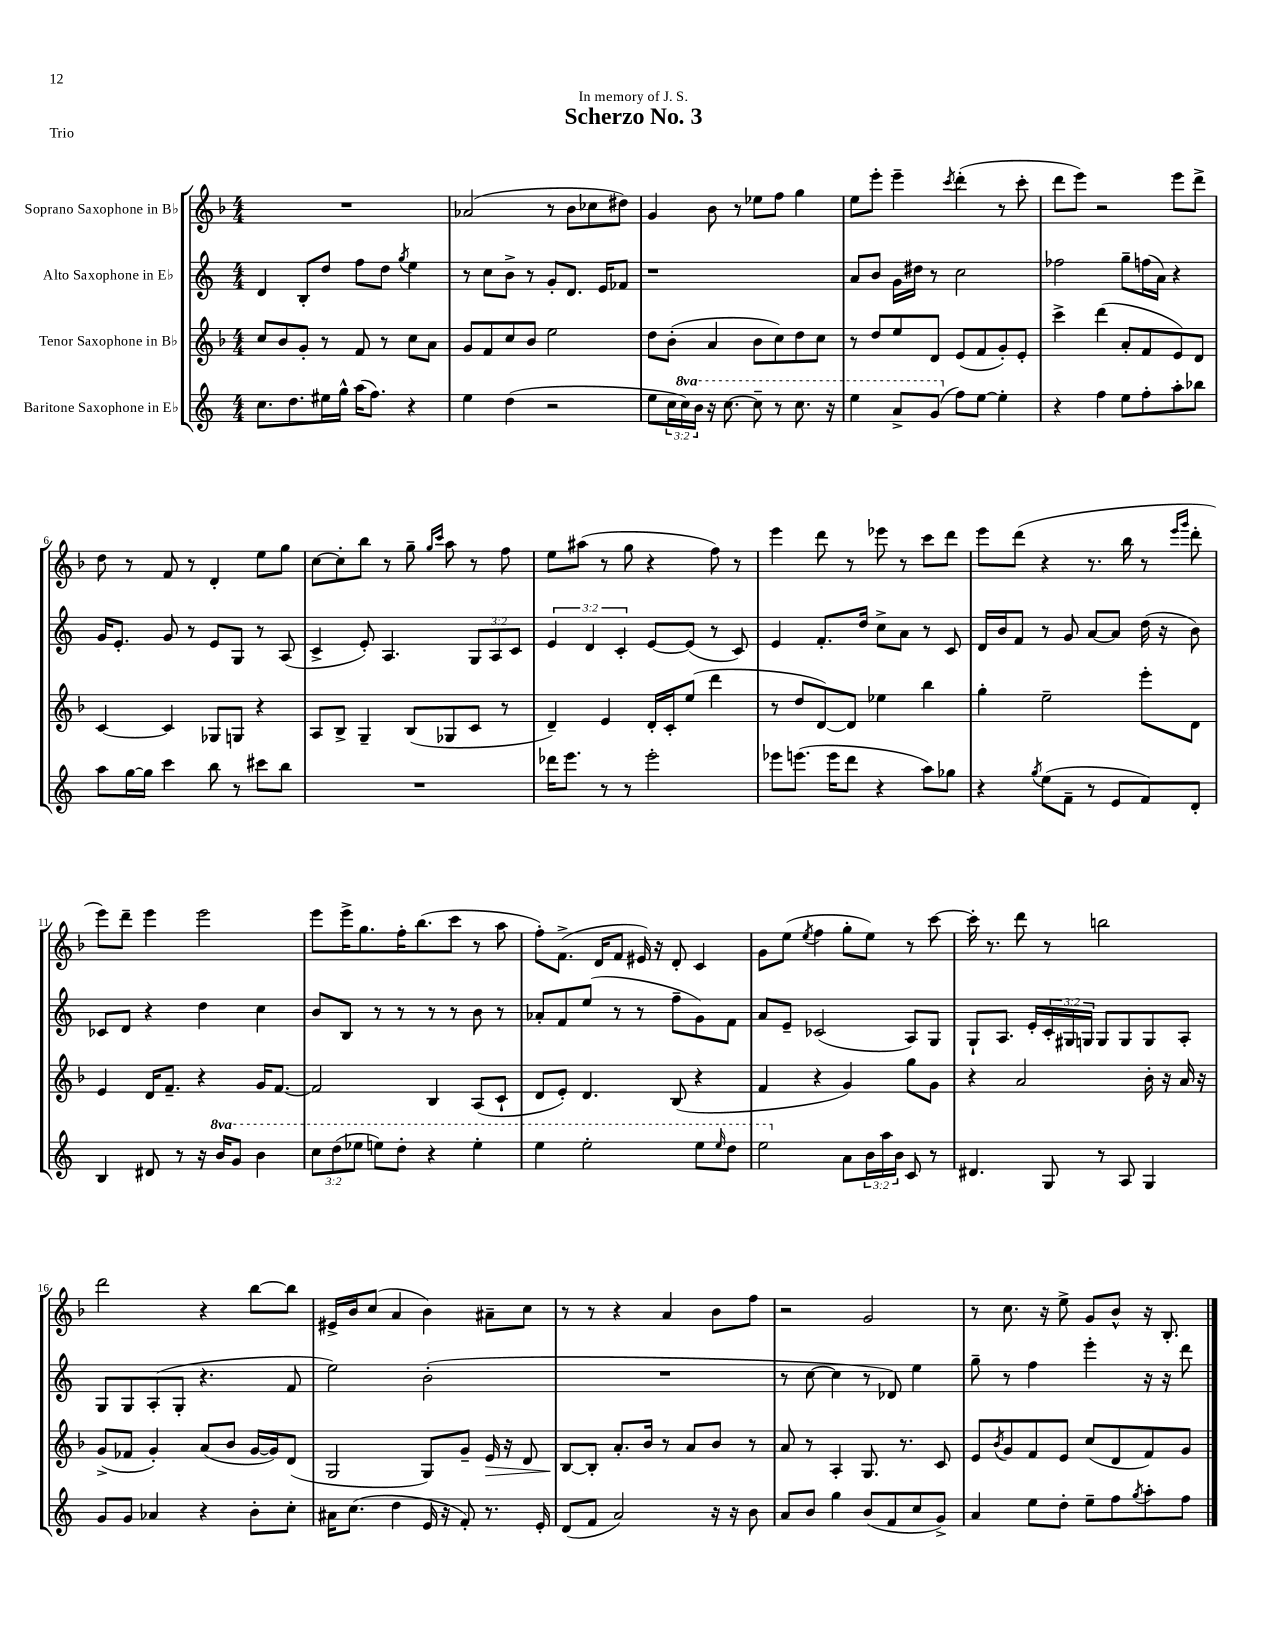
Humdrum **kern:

**kern	**kern	**kern	**kern
*staff4	*staff3	*staff2	*staff1
*clefG2	*clefG2	*clefG2	*clefG2
*k[]	*k[b-]	*k[]	*k[b-]
*M4/4	*M4/4	*M4/4	*M4/4
8.cc\L	8cc/L	4d/	1r
.	8b-/	.	.
8.dd\	.	.	.
.	8g'/J	8B'/L	.
16ee#\L	8r	8dd/J	.
16gg^^\JJ	.	.	.
(16aa\LK	8f/	8ff\L	.
8.ff\J)	.	.	.
.	8r	8dd\J	.
.	.	8qgg/	.
4r	8cc\L	4ee\	.
.	8a\J	.	.
=	=	=	=
4ee\	8g/L	8r	(2a-/
.	8f/	8cc\L	.
(4dd\	8cc/	8b^\J	.
.	8b-/J	8r	.
2r	2ee\	8g'/L	8r
.	.	8.d/J	8b-\L
.	.	.	8cc-\
.	.	16e/LK	.
.	.	8f-/J	8dd#\J)
=	=	=	=
8ee\L	8dd\L	1r	4g/
24cc\L	(8b-'\J	.	.
24ccc\)	.	.	.
24bb\JJ	.	.	.
16r	4a/	.	8b-\
[8.ccc\	.	.	.
.	.	.	8r
8ccc~\]	8b-\L	.	8ee-\L
8r	8cc\)	.	8ff\J
8.ccc\	8dd\	.	4gg\
.	8cc\J	.	.
16r	.	.	.
=	=	=	=
4eee\	8r	8a/L	8ee\L
.	8dd/L	8b/J	8eee'\J
8aa^/L	8ee/	16g\LL	4eee~\
.	.	16dd#\JJ	.
(8gg/J	8d/J	8r	.
.	.	.	8qccc/
8ff\L)	(8e/L	2cc\	(4ddd'\
[8ee\J	8f/	.	.
4ee'\]	8g'/)	.	8r
.	8e'/J	.	8ccc'\
=	=	=	=
4r	4ccc^\	2ff-\	8ddd\L
.	.	.	8eee\J)
4ff\	(4ddd\	.	2r
8ee\L	8a'/L	8gg~\L	.
8ff'\	8f/	(16ff\L	.
.	.	16a\JJ)	.
8aa'\	8e/)	4r	8eee\L
8bb-\J	8d/J	.	8ddd^\J
=	=	=	=
8aa\L	[4c/	16g/LK	8dd\
.	.	8.e'/J	.
[16gg\L	.	.	8r
16gg\]JJ	.	.	.
4ccc\	4c/]	8g/	8f/
.	.	8r	8r
8bb\	8G-/L	8e/L	4d'/
8r	8G/J	8G/J	.
8ccc#\L	4r	8r	8ee\L
8bb\J	.	(8A/	8gg\J
=	=	=	=
1r	8A/L	4c^/	[8cc\L
.	8B-^/J	.	8cc'\]
.	4G~/	8e'/)	8bb-\J
.	.	4.A/	8r
.	(8B-/L	.	8gg~\
.	.	.	16qqgg/LL
.	.	.	16qqccc/JJ
.	8G-/	.	8aa\
.	8c/J	12G/L	8r
.	.	12A/	.
.	8r	.	8ff\
.	.	12c/J	.
=	=	=	=
16ddd-\LK	4d~/)	6e/	8ee\L
8.eee\J	.	.	.
.	.	.	(8aa#\J
.	.	6d/	.
8r	4e/	.	8r
.	.	6c'/	.
8r	.	.	8gg\
2eee'\	16d'/LL	[8e/L	4r
.	16c'/J	.	.
.	(8ee/J	(8e/]J	.
.	4ddd\	8r	8ff\)
.	.	8c/)	8r
=	=	=	=
8eee-\L	8r	4e/	4eee\
(8.eee\J	8dd/L	.	.
.	[8d/)	8.f'/L	8ddd\
16eee\LK	.	.	.
8ddd\J	8d/]J	.	8r
.	.	16dd/Jk	.
4r	4ee-\	8cc^\L	8eee-\
.	.	8a\J	8r
8aa\L)	4bb-\	8r	8ccc\L
8gg-\J	.	8c/	8ddd\J
=	=	=	=
4r	4gg'\	16d/LL	8eee\L
.	.	16b/J	.
.	.	8f/J	(8ddd\J
8qgg/	.	.	.
(8ee\L	2ee~\	8r	4r
8f~\J	.	8g/	.
8r	.	[8a/L	8.r
8e/L	.	8a/]J	.
.	.	.	16bb-\
8f/)	8eee'\L	(16dd\	8r
.	.	16r	.
.	.	.	16qqeee/LL
.	.	.	16qqggg/JJ
8d'/J	8d\J	8b\)	8ddd'\
=	=	=	=
4B/	4e/	8c-/L	8eee\L)
.	.	8d/J	8ddd~\J
8d#/	16d/LK	4r	4eee\
.	8.f~/J	.	.
8r	.	.	.
16r	4r	4dd\	2eee\
16bb/LK	.	.	.
8gg/J	.	.	.
4bb\	16g/LK	4cc\	.
.	[8.f/J	.	.
=	=	=	=
12ccc\L	2f/]	8b/L	8eee\L
(12ddd\	.	.	.
.	.	8B/J	16eee^\K
12eee-\J	.	.	.
.	.	.	8.gg\
8eee\L)	.	8r	.
8ddd'\J	.	8r	16ff'\K
.	.	.	(8.bb-\
4r	4B-/	8r	.
.	.	8r	8ccc\J
4eee'\	(8A/L	8b\	8r
.	8c`/J	8r	8aa\
=	=	=	=
4eee\	8d/L	8a-'/L	8ff'\L)
.	8e'/J)	8f/	(8.f^\J
2eee'\	4.d/	(8ee/J	.
.	.	.	16d/LK
.	.	8r	8f/J
.	.	8r	16e#/)
.	.	.	16r
.	(8B-/	8ff~\L	8d'/
8eee\L	4r	8g\)	4c/
16qqeee/	.	.	.
8ddd\J	.	8f\J	.
=	=	=	=
2eee\	4f/	8a/L	8g\L
.	.	8e~/J	(8ee\J
.	.	.	8qee/
.	4r	(2c-/	4ff\
8a\L	4g/)	.	8gg'\L
24b\L	.	.	8ee\J)
24aa\	.	.	.
24b\JJ	.	.	.
8c/	8gg\L	8A/L)	8r
8r	8g\J	8G/J	[8ccc\
=	=	=	=
4.d#/	4r	8G`/L	16ccc'\]
.	.	.	8.r
.	.	8.A/J	.
.	2a/	.	8ddd\
.	.	16e'/LL	.
8G/	.	24c'/	8r
.	.	24G#/	.
.	.	24G/JJ	.
8r	.	8G/L	2bb\
8A/	.	8G/	.
4G/	16b-'\	8G/	.
.	16r	.	.
.	16a/	8A'/J	.
.	16r	.	.
=	=	=	=
8g/L	(8g^/L	8G/L	2ddd\
8g/J	8f-/J	8G/	.
4a-/	4g'/)	(8A'/	.
.	.	8G'/J	.
4r	(8a/L	4.r	4r
.	8b-/J	.	.
8b'\L	[16g/LL	.	[8bb-\L
.	16g/]J)	.	.
8cc'\J	(8d/J	8f/	8bb-\]J
=	=	=	=
16a#\LK	2G/	2ee\)	16e#^/LL
(8.cc\J	.	.	16b-/J
.	.	.	(8cc/J
4dd\	.	.	4a/
16e/	8G/L)	(2b'\	4b-\)
16r	.	.	.
8f'/)	8g~/J	.	.
8.r	16e/	.	8a#~\L
.	16r	.	.
.	8d/	.	8cc\J
16e'/	.	.	.
=	=	=	=
(8d/L	[8B-/L	1r	8r
8f/J	8B-'/]J	.	8r
2a/)	8.a'/L	.	4r
.	16b-/Jk	.	.
.	8r	.	4a/
.	8a/L	.	.
16r	8b-/J	.	8b-\L
16r	.	.	.
8b\	8r	.	8ff\J
=	=	=	=
8a/L	8a/	8r	2r
8b/J	8r	[8cc\	.
4gg\	4A'/	4cc\]	.
(8b/L	8.G/	8r	2g/
8f/	.	8d-/)	.
.	8.r	.	.
8cc/	.	4ee\	.
8g^/J)	8c/	.	.
=	=	=	=
4a/	8e/L	8gg~\	8r
.	8qb-/	.	.
.	8g/	8r	8.cc\
8ee\L	8f/	4ff\	.
.	.	.	16r
8dd'\J	8e/J	.	8ee^\
8ee~\L	(8cc/L	4eee'\	8g/L
8ff\	8d/	.	8b-^^/J
8qgg/	.	.	.
8aa'\	8f/)	16r	16r
.	.	16r	8.B-'/
8ff\J	8g/J	8ddd\	.
==	==	==	==
*-	*-	*-	*-
